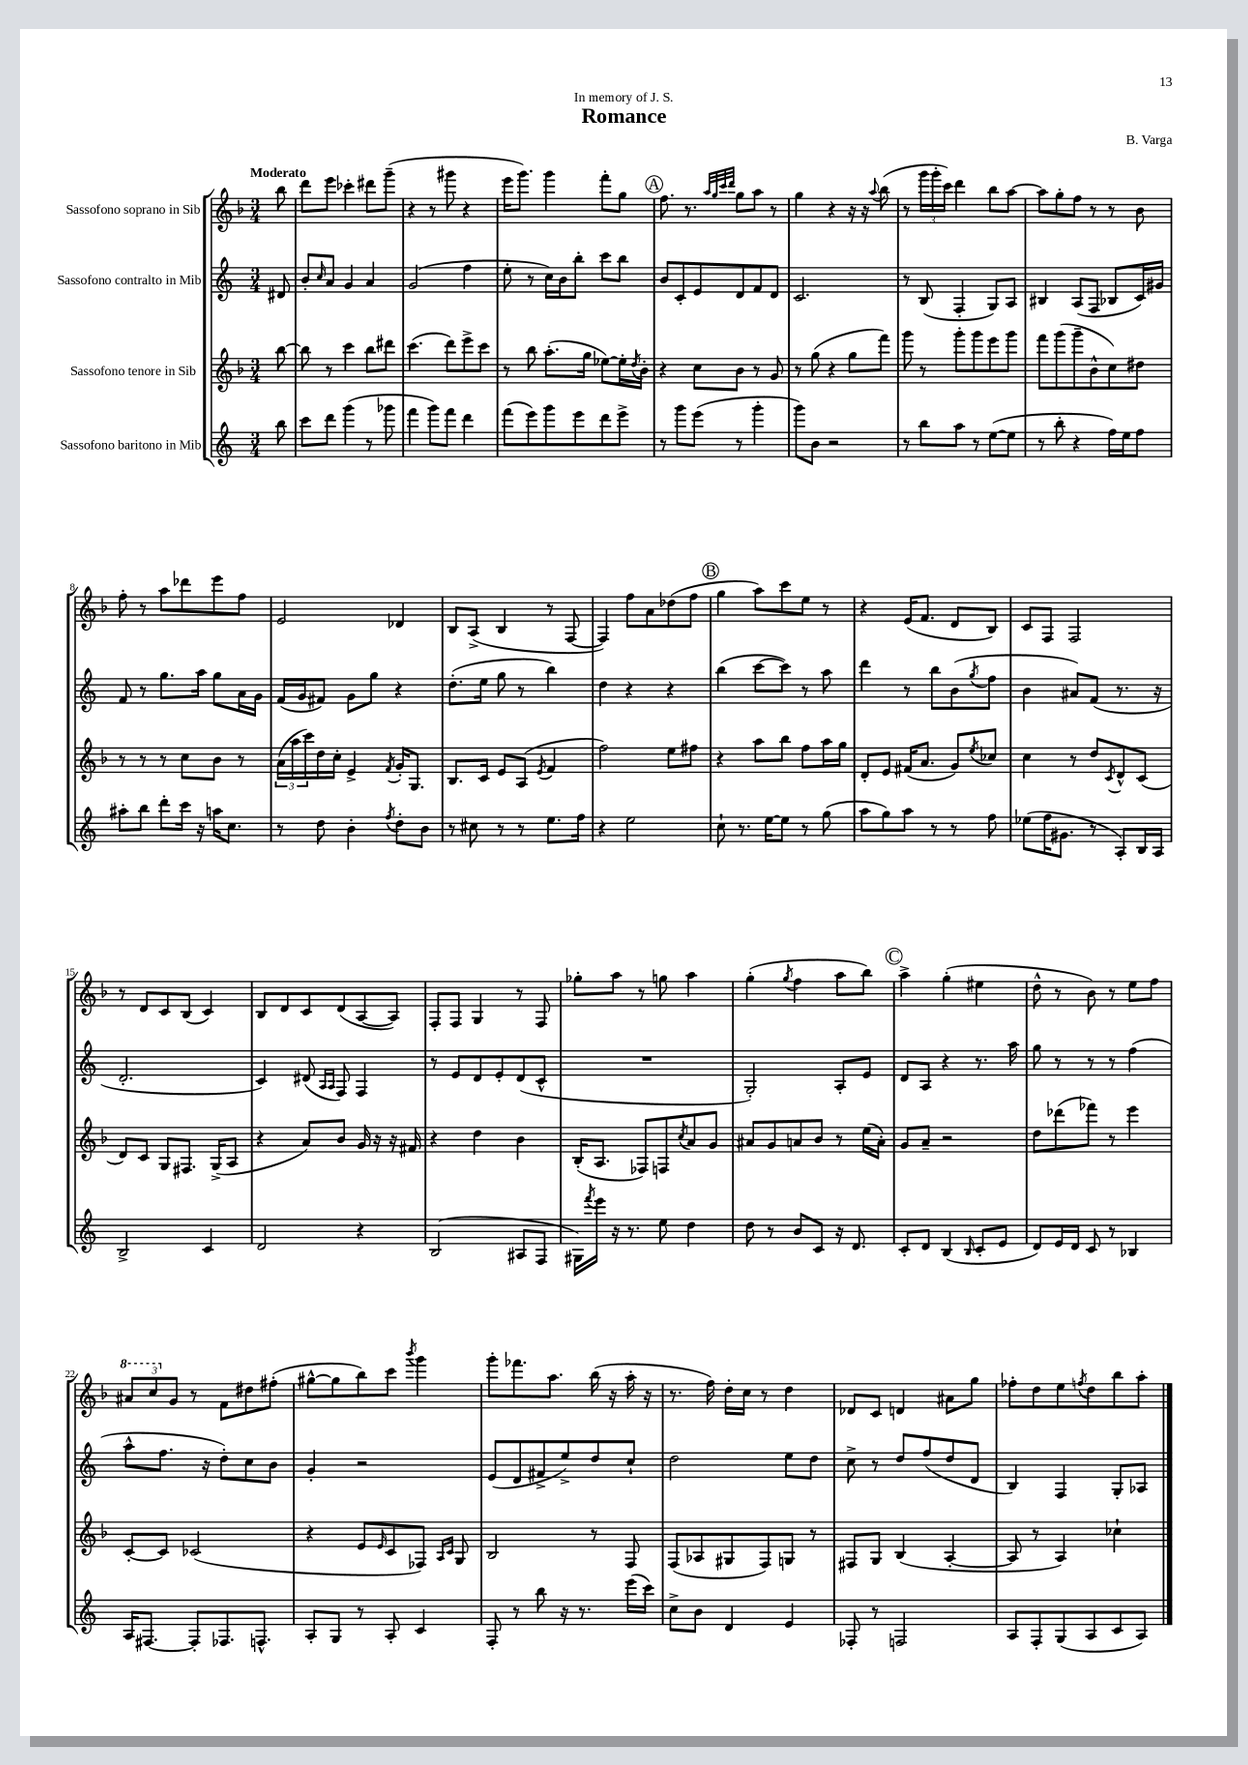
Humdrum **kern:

**kern	**kern	**kern	**kern
*part4	*part3	*part2	*part1
*staff4	*staff3	*staff2	*staff1
*I"Sassofono baritono in Mib	*I"Sassofono tenore in Sib	*I"Sassofono contralto in Mib	*I"Sassofono soprano in Sib
*clefG2	*clefG2	*clefG2	*clefG2
*k[]	*k[b-]	*k[]	*k[b-]
*M3/4	*M3/4	*M3/4	*M3/4
=	=	=	=
!	!	!	!LO:TX:a:B:t=Moderato
8bb\	[8bb-\	8d#X/	8bb-\
=1	=1	=1	=1
8ccc\L	8bb-\]	8b'/L	8ddd\L
.	.	16qqcc/	.
8ddd\J	8r	8a/J	8eee\J
(4ggg\	4ccc\	4g/	4ccc-X'\
8r	8bb-\L	4a/	8ddd#X\L
8ggg-X\	8ddd#X\J	.	(8ggg~\J
=2	=2	=2	=2
4fff\	(4.ccc\	(2g/	4r
8ggg\L)	.	.	8r
8fff\J	8ddd\L)	.	8ggg#X\
4ddd\	8eee^\	4ff\	4r
.	8ccc\J	.	.
=3	=3	=3	=3
(8fff\L	8r	8ee'\	16eee\KL
.	.	.	8.ggg\J)
8eee\)	8bb-\	8r	.
8ggg\	(8.aa'\L	16cc\LL)	4ggg\
.	.	16b\J	.
8eee\	.	8bb'\J	.
.	16gg\Jk	.	.
8ddd\	[8ee-X\L)	8ccc\L	8fff'\L
8eee^\J	16ee-'\L]	8bb\J	8gg\J
.	8qdd/	.	.
.	16b-'\JJ	.	.
!!LO:REH:place=s1:t=A
=4	=4	=4	=4
8r	4r	8b/L	8.ff\
8ggg\L	.	8c'/	.
.	.	.	8.r
(8eee\J	8cc\L	8e/	.
.	.	.	32qqaa/LLL
.	.	.	32qqgg/
.	.	.	32qqccc/
.	.	.	32qqddd/JJJ
8r	8b-\J	8d/	8gg\L
4ggg'\	8r	8f/	8aa\J
.	8g/	8d/J	8r
=5	=5	=5	=5
8ggg\L)	8r	2.c/	4gg\
8b\J	(8gg\	.	.
2r	4r	.	4r
.	8gg\L	.	16r
.	.	.	16r
.	.	.	8qqaa/
.	8fff\J)	.	(8bb-\
=6	=6	=6	=6
8r	8ggg\	8r	8r
8bb\L	8r	(8B/	24ggg\LL
.	.	.	24ggg'\
.	.	.	24ccc\JJ)
8aa\J	8ggg'\L	4F'/	4ddd\
8r	8ggg\	.	.
([8ee\L	8eee\	8G/L)	8bb-\L
8ee\J]	8ggg\J	8A/J	[8aa\J
=7	=7	=7	=7
8r	8fff\L	4B#X/	8aa\L]
8bb'\	(8ggg\	.	8gg'\
4r	8ggg~\	(8A/L	8ff\J
.	8b-^^\	8F/J	8r
16ff\LL)	8cc\)	8B-X/L	8r
16ee\J	.	.	.
8ff\J	8dd#X\J	16c/L)	8b-\
.	.	16g#X/JJ	.
!!LO:LB:g=z
=8	=8	=8	=8
8aa#X'\L	8r	8f/	8ff'\
8bb\J	8r	8r	8r
8ddd'\L	8r	8.gg\L	8aa\L
16ccc\Jk	8cc\L	.	8ddd-X\
16r	.	16aa\Jk	.
16aan\KL	8b-\J	8gg\L	8eee\
8.cc\J	.	.	.
.	8r	16a\L	8ff\J
.	.	16g\JJ	.
=9	=9	=9	=9
8r	(24a\LL	(16f/LL	2e/
.	24aa\	.	.
.	.	16g/J	.
.	24ccc\)	.	.
8dd\	16dd\	8f#X/J)	.
.	16cc'\JJ	.	.
4b'\	4e^/	8g\L	.
.	.	8gg\J	.
8qff/	8qf/	.	.
8dd'\L	16g'/KL	4r	4d-X/
.	8.G/J	.	.
8b\J	.	.	.
=10	=10	=10	=10
8r	8.B-/L	(8.dd'\L	8B-/L
8cc#X\	.	.	(8A^/J
.	16c/Jk	16ee\Jk	.
8r	8e/L	8gg\	4B-/
8r	(8A/J	8r	.
.	8qe/	.	.
8.ee\L	4f/	4bb\)	8r
.	.	.	[8F/
16ff\Jk	.	.	.
=11	=11	=11	=11
4r	2ff\)	4dd\	4F/])
2ee\	.	4r	8ff\L
.	.	.	8a\
.	8ee\L	4r	(8dd-X\
.	8ff#X\J	.	8ff\J
!!LO:REH:place=s1:t=B
=12	=12	=12	=12
8cc`\	4r	(4bb\	4gg\
8.r	.	.	.
.	8aa\L	[8ccc\L	8aa\L)
[16ee\KL	.	.	.
8ee\J]	8bb-\J	8ccc\J])	8ccc\
8r	8ff\L	8r	8ee\J
(8gg\	16aa\L	8aa\	8r
.	16gg\JJ	.	.
=13	=13	=13	=13
8aa\L	8d'/L	4ddd\	4r
8gg\)	8e/J	.	.
8aa\J	(16f#X/KL	8r	(16e/KL
.	8.a/J	.	8.f/J
8r	.	8bb\L	.
8r	8g/L)	(8b\	8d/L
.	8qee/	8qgg/	.
8ff\	8cc-X/J	8ff\J	8B-/J)
=14	=14	=14	=14
(8ee-X\L	4cc\	4b\	8c/L
16ff\K	.	.	8F/J
8.g#X\J	.	.	.
.	8r	8a#X/L)	2F/
8r	8dd/L	(8f/J	.
.	8qc/	.	.
8A'/L)	8d^^/	8.r	.
16B/L	(8c/J	.	.
16A/JJ	.	16r	.
!!LO:LB:g=z
=15	=15	=15	=15
2B^/	8d/L)	2.d'/	8r
.	8c/J	.	8d/L
.	8G/L	.	8c/
.	8.F#X/J	.	(8B-/J
4c/	.	.	4c/)
.	(16G^/KL	.	.
.	8A/J	.	.
=16	=16	=16	=16
2d/	4r	4c/)	8B-/L
.	.	.	8d/
.	8a/L)	(8d#X/	8c/
.	.	16qqA/LL	.
.	.	16qqA/JJ	.
.	8b-/J	8F/)	(8d/
4r	16g/	4F/	[8A/
.	16r	.	.
.	16r	.	8A/J])
.	16f#X/	.	.
=17	=17	=17	=17
(2B/	4r	8r	8F'/L
.	.	8e/L	8F/J
.	4dd\	8d/	4G/
.	.	8e'/	.
8A#X/L	4b-\	(8d/	8r
8F/J	.	8c^^/J	8F/
=18	=18	=18	=18
16G#X\LL)	(16B-'/KL	2.r	8gg-X'\L
8qfff/	.	.	.
16eee\JJ	8.A/J	.	.
16r	.	.	8aa\J
8.r	.	.	.
.	8F-X/L)	.	8r
8ee\	8Fn/	.	8ggn\
.	8qcc/	.	.
4dd\	8a/	.	4aa\
.	8g/J	.	.
=19	=19	=19	=19
8dd\	8a#X/L	2G'/)	(4gg'\
8r	8g/	.	.
.	.	.	8qgg/
8b/L	8an/	.	4ff\
8c/J	8b-/J	.	.
16r	8r	8A'/L	8aa\L
8.d/	.	.	.
.	(16ee\LL	8e/J	8bb-\J)
.	16a'\JJ)	.	.
!!LO:REH:place=s1:t=C
=20	=20	=20	=20
8c'/L	8g/L	8d/L	4aa^\
8d/J	8a~/J	8A/J	.
(4B/	2r	4r	(4gg'\
16qqB/	.	.	.
8c'/L	.	8.r	4ee#X\
8e/J	.	.	.
.	.	16aa\	.
=21	=21	=21	=21
8d/L)	8dd\L	8gg\	8dd^^\
16e/L	(8ddd-X\	8r	8r
16d/JJ	.	.	.
8c/	8fff-X\J)	8r	8b-\)
8r	8r	8r	8r
4B-X/	4eee\	(4ff\	8ee\L
.	.	.	8ff\J
!!LO:LB:g=z
=22	=22	=22	=22
*	*	*	*8va
16A/KL	[8c'/L	8aa^^\L	12aa#X/L
[8.F#X/J	.	.	.
.	.	.	12ccc/
.	8c/J]	8.ff\J	.
*	*	*	*X8va
.	.	.	12g/J
8F#'/L]	(2c-X/	.	8r
.	.	16r	.
8.F-X/	.	8dd'\L)	8f\L
.	.	8cc\	8dd#X\
8.Fn^^/J	.	.	.
.	.	8b\J	(8ff#X'\J
=23	=23	=23	=23
8A'/L	4r	4g'/	[8gg#X^^\L
8G/J	.	.	8gg#\]
8r	8e/L	2r	8bb-\)
.	16qqe/	.	.
8A'/	8c/	.	8ccc\J
.	.	.	8qbbb-/
4c/	8F-X/J)	.	4ggg\
.	16qqA/LL	.	.
.	16qqc/JJ	.	.
.	8G/	.	.
=24	=24	=24	=24
8F'/	2B-/	(8e/L	8ggg'\L
8r	.	8d/	8.fff-X\
8bb\	.	8f#X^/	.
.	.	.	8.aa\J
16r	.	8ee^/)	.
8.r	.	.	.
.	8r	8dd/	(16bb-\
.	.	.	16r
(16eee\LL	8F/	8cc`/J	16aa'\
16ccc\JJ)	.	.	16r
=25	=25	=25	=25
8cc^\L	(8F/L	2dd\	8.r
8b\J	8A-X/	.	.
.	.	.	16ff\)
4d/	8G#X/	.	16dd'\LL
.	.	.	16cc\JJ
.	8F/)	.	8r
4e/	8Gn/J	8ee\L	4dd\
.	8r	8dd\J	.
=26	=26	=26	=26
8F-X'/	8F#X/L	8cc^\	8d-X/L
8r	8G/J	8r	8c/J
2Fn/	(4B-/	8dd/L	4dn/
.	.	(8ff/	.
.	[4A'/	8dd/	8a#X\L
.	.	8d/J	8gg\J
=27	=27	=27	=27
8A/L	8A/]	4B/)	8ff-X'\L
8F'/	8r	.	8dd\
(8G/	4A/)	4F/	8ee\
.	.	.	8qffn/
8A/	.	.	8dd\
8c/	4cc-X`\	8G'/L	8bb-\
8A/J)	.	8A-X/J	8aa'\J
==	==	==	==
*-	*-	*-	*-
